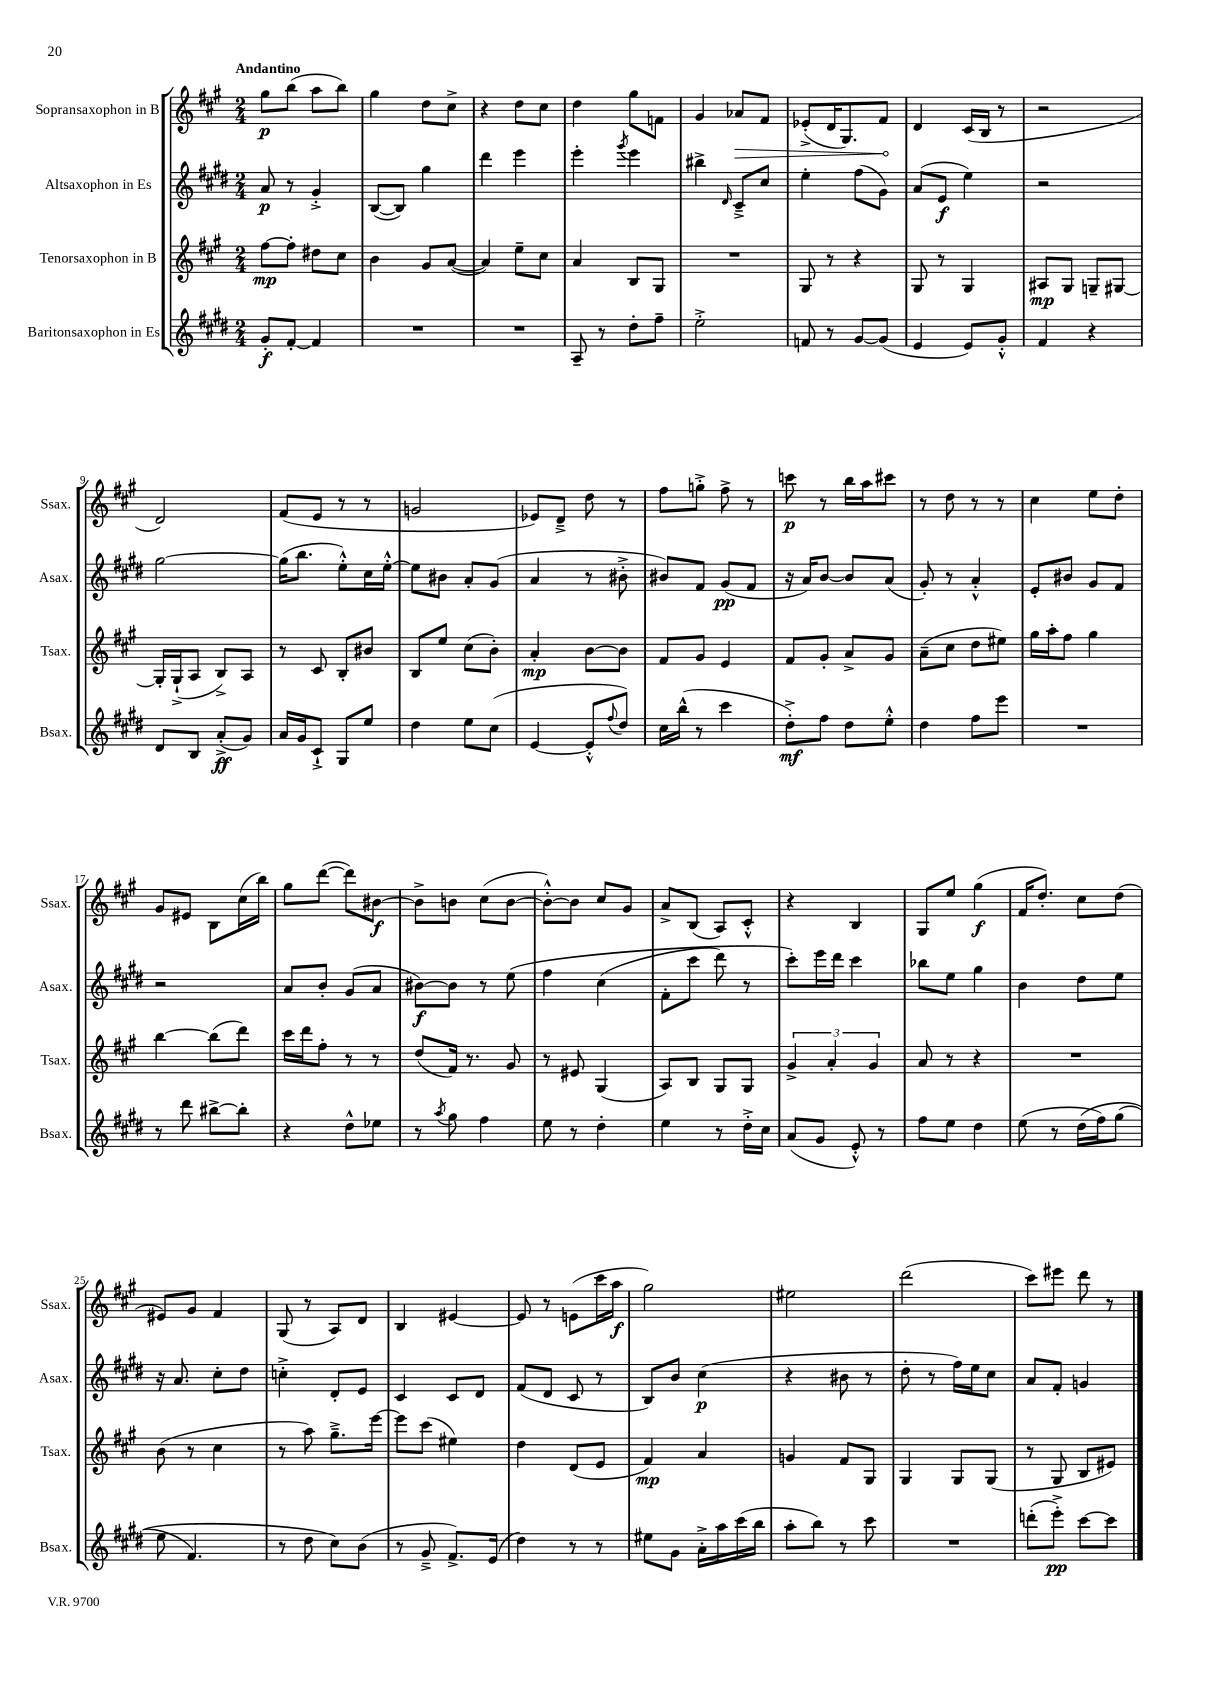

**kern	**dynam	**kern	**dynam	**kern	**dynam	**kern	**dynam
*part4	*part4	*part3	*part3	*part2	*part2	*part1	*part1
*staff4	*staff4	*staff3	*staff3	*staff2	*staff2	*staff1	*staff1
*I"Baritonsaxophon in Es	*	*I"Tenorsaxophon in B	*	*I"Altsaxophon in Es	*	*I"Sopransaxophon in B	*
*I'Bsax.	*	*I'Tsax.	*	*I'Asax.	*	*I'Ssax.	*
*clefG2	*	*clefG2	*	*clefG2	*	*clefG2	*
*k[f#c#g#d#]	*	*k[f#c#g#]	*	*k[f#c#g#d#]	*	*k[f#c#g#]	*
*M2/4	*	*M2/4	*	*M2/4	*	*M2/4	*
=1	=1	=1	=1	=1	=1	=1	=1
!	!	!	!	!	!	!LO:TX:a:B:t=Andantino	!
8g#'/L	f	[8ff#\L	mp	8a/	p	8gg#\L	p
[8f#'/J	.	8ff#'\J]	.	8r	.	(8bb\J	.
4f#/]	.	8dd#X\L	.	4g#'^/	.	8aa\L	.
.	.	8cc#\J	.	.	.	8bb\J)	.
=2	=2	=2	=2	=2	=2	=2	=2
2r	.	4b\	.	([8B/L	.	4gg#\	.
.	.	.	.	8B/J])	.	.	.
.	.	8g#/L	.	4gg#\	.	8dd\L	.
.	.	([8a/J	.	.	.	8cc#^\J	.
=3	=3	=3	=3	=3	=3	=3	=3
2r	.	4a/])	.	4ddd#\	.	4r	.
.	.	8ee~\L	.	4eee\	.	8dd\L	.
.	.	8cc#\J	.	.	.	8cc#\J	.
=4	=4	=4	=4	=4	=4	=4	=4
8A~/	.	4a/	.	4eee'\	.	4dd\	.
8r	.	.	.	.	.	.	.
.	.	.	.	8qggg#/	.	.	.
8dd#'\L	.	8B/L	.	4eee\	.	8gg#\L	.
8ff#~\J	.	8G#/J	.	.	.	8fn\J	.
=5	=5	=5	=5	=5	=5	=5	=5
2ee'^\	.	2r	.	4bb#X^\	.	4g#/	.
.	.	.	.	16qqd#/	.	.	.
!	!	!	!	!	!	!	!LO:HP:b
.	.	.	.	8c#~^/L	.	8a-X/L	>
.	.	.	.	8cc#/J	.	8f#/J	.
=6	=6	=6	=6	=6	=6	=6	=6
8fn/	.	8G#/	.	4ee'\	.	(8e-X'^/L	.
8r	.	8r	.	.	.	16d/K	.
.	.	.	.	.	.	8.G#/)	.
[8g#/L	.	4r	.	(8ff#\L	.	.	.
(8g#/J]	.	.	.	8g#\J)	.	8f#/J	.
.	.	.	.	.	.	.	]
=7	=7	=7	=7	=7	=7	=7	=7
4e/	.	8G#/	.	(8a/L	.	4d/	.
.	.	8r	.	8e/J	f	.	.
8e/L)	.	4G#/	.	4ee\)	.	(16c#/LL	.
.	.	.	.	.	.	16B/JJ	.
8g#'^^/J	.	.	.	.	.	8r	.
=8	=8	=8	=8	=8	=8	=8	=8
4f#/	.	8A#X/L	mp	2r	.	2r	.
.	.	8G#/J	.	.	.	.	.
4r	.	8Gn~/L	.	.	.	.	.
.	.	[8G#X/J	.	.	.	.	.
!!LO:LB:g=z
=9	=9	=9	=9	=9	=9	=9	=9
8d#/L	.	16G#'/LL]	.	[2gg#\	.	2d/)	.
.	.	(16G#`^/J	.	.	.	.	.
8B/J	.	8A/J	.	.	.	.	.
(8a'^/L	ff	8B^/L)	.	.	.	.	.
8g#/J)	.	8A/J	.	.	.	.	.
=10	=10	=10	=10	=10	=10	=10	=10
16a/LL	.	8r	.	(16gg#\KL]	.	(8f#/L	.
16g#/J	.	.	.	8.bb\J	.	.	.
8c#`^/J	.	8c#/	.	.	.	8e/J	.
8G#/L	.	8B'/L	.	8ee'^^\L)	.	8r	.
8ee/J	.	8b#X/J	.	16cc#\L	.	8r	.
.	.	.	.	[16ee'^^\JJ	.	.	.
=11	=11	=11	=11	=11	=11	=11	=11
4dd#\	.	8B/L	.	8ee\L]	.	2gn/	.
.	.	8ee/J	.	8b#X\J	.	.	.
8ee\L	.	(8cc#\L	.	8a'/L	.	.	.
(8cc#\J	.	8b'\J)	.	(8g#/J	.	.	.
=12	=12	=12	=12	=12	=12	=12	=12
[4e/	.	4a'/	mp	4a/	.	8e-X/L)	.
.	.	.	.	.	.	8d~^/J	.
8e'^^/L]	.	[8b\L	.	8r	.	8dd\	.
8qqff#/	.	.	.	.	.	.	.
8dd#/J)	.	8b\J]	.	8b#X'^\	.	8r	.
=13	=13	=13	=13	=13	=13	=13	=13
16cc#\LL	.	8f#/L	.	8b#X/L)	.	8ff#\L	.
(16bb^^\JJ	.	.	.	.	.	.	.
8r	.	8g#/J	.	8f#/J	.	8ggn'^\J	.
4ccc#\	.	4e/	.	(8g#/L	pp	8ff#^\	.
.	.	.	.	8f#/J	.	8r	.
=14	=14	=14	=14	=14	=14	=14	=14
8dd#'^\L)	mf	8f#/L	.	16r	.	8cccn\	p
.	.	.	.	16a/KL)	.	.	.
8ff#\J	.	8g#'/J	.	[8b/J	.	8r	.
8dd#\L	.	8a^/L	.	8b/L]	.	16bb\LL	.
.	.	.	.	.	.	16aa\J	.
8ee'^^\J	.	8g#/J	.	(8a/J	.	8ccc#X\J	.
=15	=15	=15	=15	=15	=15	=15	=15
4dd#\	.	(8a~\L	.	8g#'/)	.	8r	.
.	.	8cc#\J	.	8r	.	8dd\	.
8ff#\L	.	8dd\L	.	4a'^^/	.	8r	.
8eee\J	.	8ee#X\J)	.	.	.	8r	.
=16	=16	=16	=16	=16	=16	=16	=16
2r	.	16gg#\LL	.	8e'/L	.	4cc#\	.
.	.	16aa'\J	.	.	.	.	.
.	.	8ff#\J	.	8b#X/J	.	.	.
.	.	4gg#\	.	8g#/L	.	8ee\L	.
.	.	.	.	8f#/J	.	8dd'\J	.
!!LO:LB:g=z
=17	=17	=17	=17	=17	=17	=17	=17
8r	.	[4bb\	.	2r	.	8g#/L	.
8ddd#\	.	.	.	.	.	8e#X/J	.
[8bb#X^\L	.	(8bb\L]	.	.	.	8B\L	.
8bb#'\J]	.	8ddd\J)	.	.	.	(16cc#\L	.
.	.	.	.	.	.	16bb\JJ)	.
=18	=18	=18	=18	=18	=18	=18	=18
4r	.	16ccc#\LL	.	8a/L	.	8gg#\L	.
.	.	16ddd\J	.	.	.	.	.
.	.	8ff#'\J	.	8b'/J	.	([8ddd\J	.
8dd#^^\L	.	8r	.	(8g#/L	.	8ddd\L])	.
8ee-X\J	.	8r	.	8a/J	.	[8b#X\J	f
=19	=19	=19	=19	=19	=19	=19	=19
8r	.	(8dd/L	.	[8b#X\L)	f	8b#^\L]	.
8qaa/	.	.	.	.	.	.	.
8gg#\	.	16f#/Jk)	.	8b#\J]	.	8bn\J	.
.	.	8.r	.	.	.	.	.
4ff#\	.	.	.	8r	.	(8cc#\L	.
.	.	8g#/	.	(8ee\	.	[8b\J	.
=20	=20	=20	=20	=20	=20	=20	=20
8ee\	.	8r	.	4ff#\	.	8b'^^\L_)	.
8r	.	8e#X/	.	.	.	8b\J]	.
4dd#'\	.	(4G#/	.	(4cc#\	.	8cc#/L	.
.	.	.	.	.	.	8g#/J	.
=21	=21	=21	=21	=21	=21	=21	=21
4ee\	.	8A/L)	.	8f#'\L	.	8a^/L	.
.	.	8B/J	.	8ccc#\J	.	(8B/J	.
8r	.	8G#/L	.	8ddd#\)	.	8A/L)	.
16dd#'^\LL	.	8G#/J	.	8r	.	8c#'^^/J	.
16cc#\JJ	.	.	.	.	.	.	.
=22	=22	=22	=22	=22	=22	=22	=22
(8a/L	.	6g#^/	.	8ccc#'\L)	.	4r	.
8g#/J	.	.	.	16eee\L	.	.	.
.	.	6a'/	.	.	.	.	.
.	.	.	.	16ddd#\JJ	.	.	.
8e'^^/)	.	.	.	4ccc#\	.	4B/	.
.	.	6g#/	.	.	.	.	.
8r	.	.	.	.	.	.	.
=23	=23	=23	=23	=23	=23	=23	=23
8ff#\L	.	8a/	.	8bb-X\L	.	8G#/L	.
8ee\J	.	8r	.	8ee\J	.	8ee/J	.
4dd#\	.	4r	.	4gg#\	.	(4gg#\	f
=24	=24	=24	=24	=24	=24	=24	=24
(8ee\	.	2r	.	4b\	.	16f#/KL	.
.	.	.	.	.	.	8.dd'/J)	.
8r	.	.	.	.	.	.	.
(16dd#\LL	.	.	.	8dd#\L	.	8cc#\L	.
16ff#\J)	.	.	.	.	.	.	.
(8gg#\J	.	.	.	8ee\J	.	(8dd\J	.
!!LO:LB:g=z
=25	=25	=25	=25	=25	=25	=25	=25
8ee\	.	(8b\	.	16r	.	8e#X/L)	.
.	.	.	.	8.a/	.	.	.
4.f#/)	.	8r	.	.	.	8g#/J	.
.	.	4cc#\	.	8cc#'\L	.	4f#/	.
.	.	.	.	8dd#\J	.	.	.
=26	=26	=26	=26	=26	=26	=26	=26
8r	.	8r	.	4ccn'^\	.	(8G#/	.
8dd#\	.	8aa\)	.	.	.	8r	.
8cc#\L)	.	8.gg#~^\L	.	8d#'/L	.	8A/L)	.
(8b\J	.	.	.	8e/J	.	8d/J	.
.	.	[16eee\Jk	.	.	.	.	.
=27	=27	=27	=27	=27	=27	=27	=27
8r	.	8eee\L]	.	4c#/	.	4B/	.
8g#~^/	.	(8ccc#\J	.	.	.	.	.
8.f#^/L)	.	4ee#X\)	.	8c#/L	.	[4e#X/	.
.	.	.	.	8d#/J	.	.	.
(16e/Jk	.	.	.	.	.	.	.
=28	=28	=28	=28	=28	=28	=28	=28
4dd#\)	.	4dd\	.	(8f#/L	.	8e#/]	.
.	.	.	.	8d#/J	.	8r	.
8r	.	(8d/L	.	8c#/	.	(8en\L	.
8r	.	8e/J	.	8r	.	16ccc#\L	.
.	.	.	.	.	.	16aa\JJ	f
=29	=29	=29	=29	=29	=29	=29	=29
8ee#X\L	.	4f#/)	mp	8B/L)	.	2gg#\)	.
8g#\J	.	.	.	8b/J	.	.	.
16a'^\LL	.	4a/	.	(4cc#\	p	.	.
16aa\	.	.	.	.	.	.	.
(16ccc#\	.	.	.	.	.	.	.
16bb\JJ	.	.	.	.	.	.	.
=30	=30	=30	=30	=30	=30	=30	=30
8aa'\L	.	4gn/	.	4r	.	2ee#X\	.
8bb\J)	.	.	.	.	.	.	.
8r	.	8f#/L	.	8b#X\	.	.	.
8ccc#\	.	8G#/J	.	8r	.	.	.
=31	=31	=31	=31	=31	=31	=31	=31
2r	.	4G#/	.	8dd#'\	.	(2ddd\	.
.	.	.	.	8r	.	.	.
.	.	8G#/L	.	16ff#\LL)	.	.	.
.	.	.	.	16ee\J	.	.	.
.	.	(8G#/J	.	8cc#\J	.	.	.
=32	=32	=32	=32	=32	=32	=32	=32
(8dddn'\L	.	8r	.	8a/L	.	8ccc#\L)	.
8eee'^\J)	pp	8G#/	.	8f#'/J	.	8eee#X\J	.
[8ccc#\L	.	8B/L	.	4gn/	.	8ddd\	.
8ccc#\J]	.	8e#X/J)	.	.	.	8r	.
==	==	==	==	==	==	==	==
*-	*-	*-	*-	*-	*-	*-	*-
